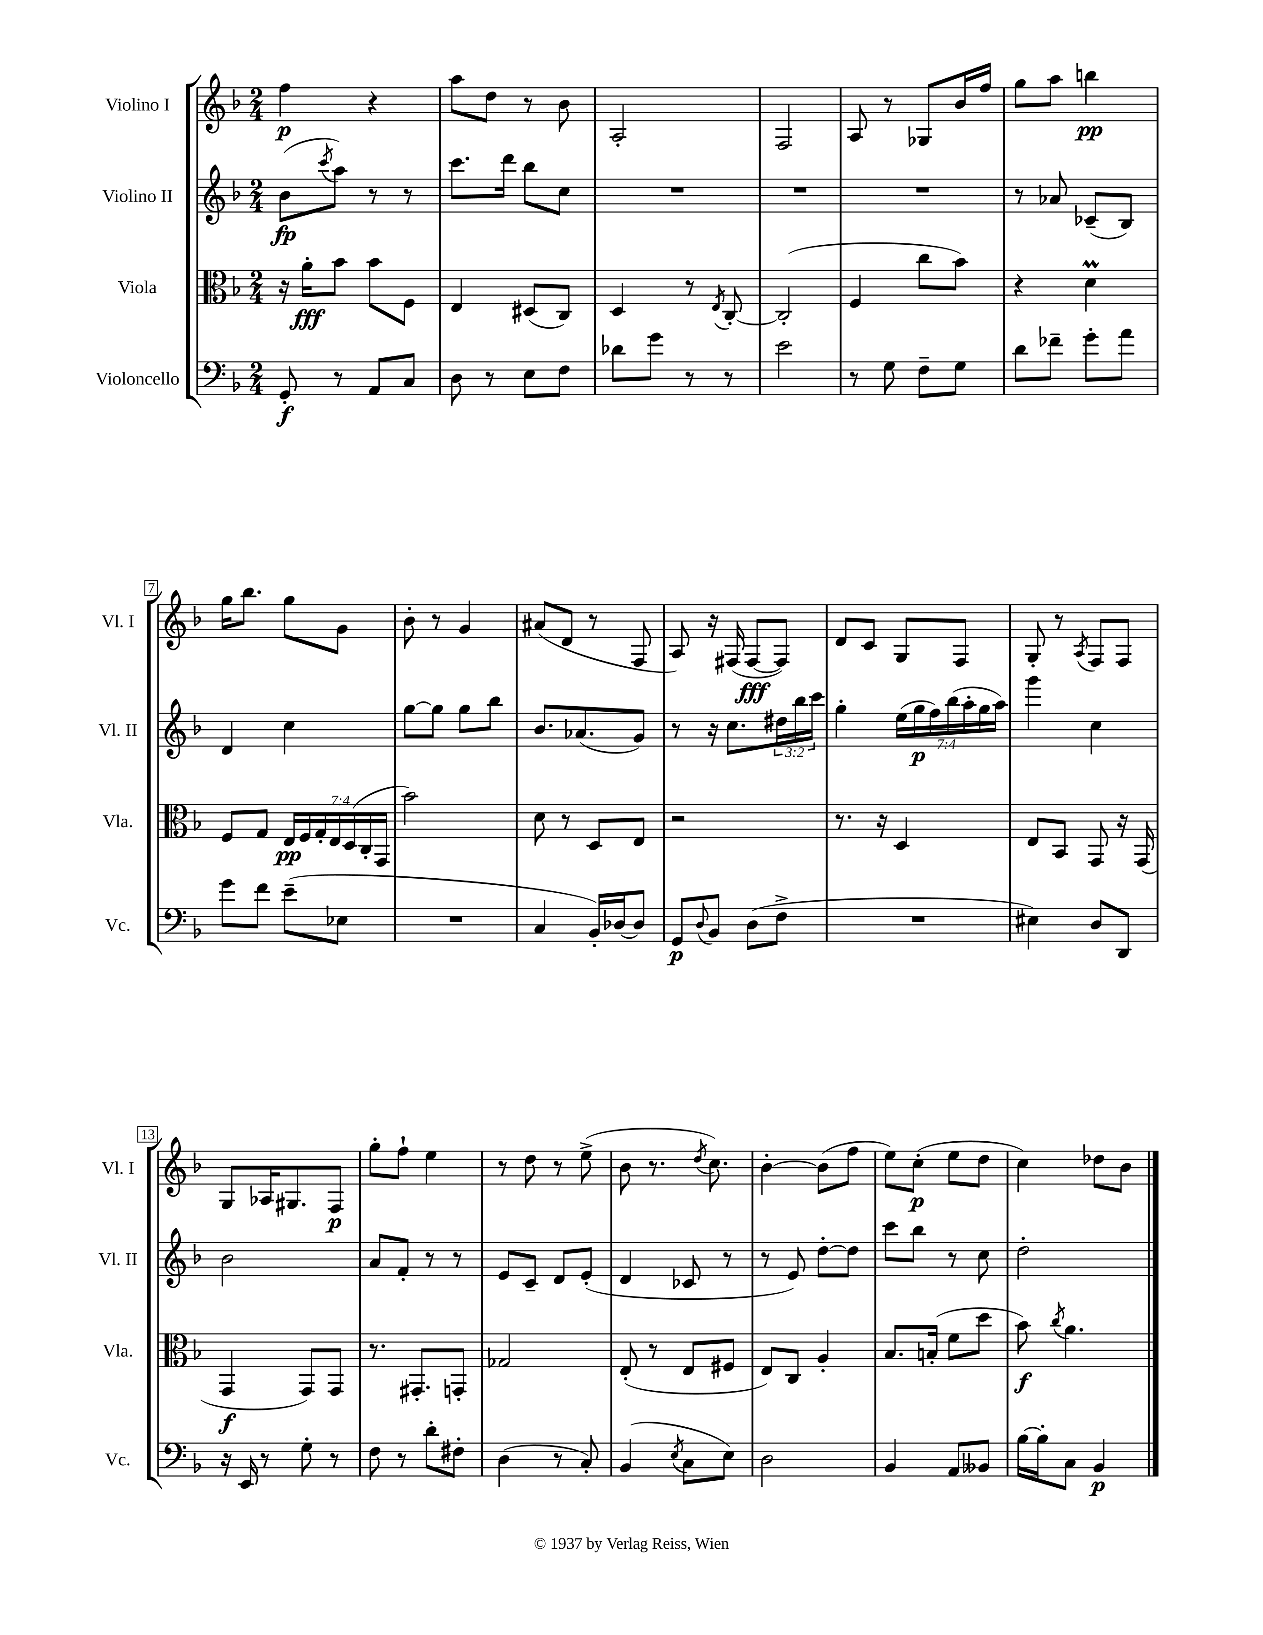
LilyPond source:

<<
\new StaffGroup <<
\new Staff = "s0" \with { instrumentName = "Violino I" shortInstrumentName = "Vl. I" } {
    \clef treble \key f \major \numericTimeSignature \time 2/4
    f''4\p r4 |
    a''8 d''8 r8 bes'8 |
    a2-. |
    f2 |
    a8 r8 ges8 bes'16 f''16 |
    g''8 a''8 b''4\pp |
    g''16 bes''8. g''8 g'8 |
    bes'8-. r8 g'4 |
    ais'8( d'8 r8 f8 |
    a8) r16 fis16( fis8~\fff fis8) |
    d'8 c'8 g8 f8 |
    g8-. r8 \acciaccatura { a8 } f8 f8 |
    g8 aes16 gis8. f8\p |
    g''8-. f''8-! e''4 |
    r8 d''8 r8 e''8->( |
    bes'8 r8. \acciaccatura { d''8 } c''8.) |
    bes'4~-. bes'8( f''8 |
    e''8) c''8-.\p( e''8 d''8 |
    c''4) des''8 bes'8 \bar "|." |
}
\new Staff = "s1" \with { instrumentName = "Violino II" shortInstrumentName = "Vl. II" } {
    \clef treble \key f \major \numericTimeSignature \time 2/4 \override Staff.TupletNumber.text = #tuplet-number::calc-fraction-text
    bes'8\fp( \acciaccatura { c'''8 } a''8) r8 r8 |
    c'''8. d'''16 bes''8 c''8 |
    R2 |
    R2 |
    R2 |
    r8 aes'8 ces'8--( bes8) |
    d'4 c''4 |
    g''8~ g''8 g''8 bes''8 |
    bes'8. aes'8.( g'8) |
    r8 r16 c''8. \tuplet 3/2 { dis''16 bes''16 c'''16 } |
    g''4-. \tuplet 7/4 { e''16( g''16\p f''16) bes''16( a''16-. g''16 a''16) } |
    g'''4 c''4 |
    bes'2 |
    a'8 f'8-. r8 r8 |
    e'8 c'8-- d'8 e'8-.( |
    d'4 ces'8 r8 |
    r8 e'8) d''8~-. d''8 |
    c'''8 bes''8 r8 c''8 |
    d''2-. \bar "|." |
}
\new Staff = "s2" \with { instrumentName = "Viola" shortInstrumentName = "Vla." } {
    \clef alto \key f \major \numericTimeSignature \time 2/4 \override Staff.TupletNumber.text = #tuplet-number::calc-fraction-text
    r16 a'16-.\fff bes'8 bes'8 f8 |
    e4 dis8( c8) |
    d4 r8 \acciaccatura { e8 } c8~-. |
    c2-.( |
    f4 c''8 bes'8) |
    r4 d'4\prall |
    f8 g8 \tuplet 7/4 { e16\pp f16 g16-. e16 d16( c16-. g,16 } |
    bes'2) |
    d'8 r8 d8 e8 |
    r2 |
    r8. r16 d4 |
    e8 bes,8 g,8 r16 g,16( |
    g,4\f g,8) g,8 |
    r8. gis,8.-. g,8-. |
    ges2 |
    e8-.( r8 e8 fis8 |
    e8) c8 a4-. |
    bes8. b16-.( f'8 d''8 |
    bes'8\f) \acciaccatura { c''8 } a'4. \bar "|." |
}
\new Staff = "s3" \with { instrumentName = "Violoncello" shortInstrumentName = "Vc." } {
    \clef bass \key f \major \numericTimeSignature \time 2/4
    g,8-.\f r8 a,8 c8 |
    d8 r8 e8 f8 |
    des'8 g'8 r8 r8 |
    e'2 |
    r8 g8 f8-- g8 |
    d'8 fes'8-- g'8-. a'8 |
    g'8 f'8 e'8--( ees8 |
    R2 |
    c4 bes,16-.) des16~ des8 |
    g,8\p \appoggiatura { d8 } bes,8 d8( f8-> |
    R2 |
    eis4) d8 d,8 |
    r16 e,16 r8 g8-. r8 |
    f8 r8 d'8-. fis8-. |
    d4( r8 c8-.) |
    bes,4( \acciaccatura { e8 } c8 e8) |
    d2 |
    bes,4 a,8 beses,8 |
    bes16~ bes16-. c8 bes,4\p \bar "|." |
}
>>
>>
\layout { \context { \Score \override BarNumber.stencil = #(make-stencil-boxer 0.1 0.3 ly:text-interface::print) } }
